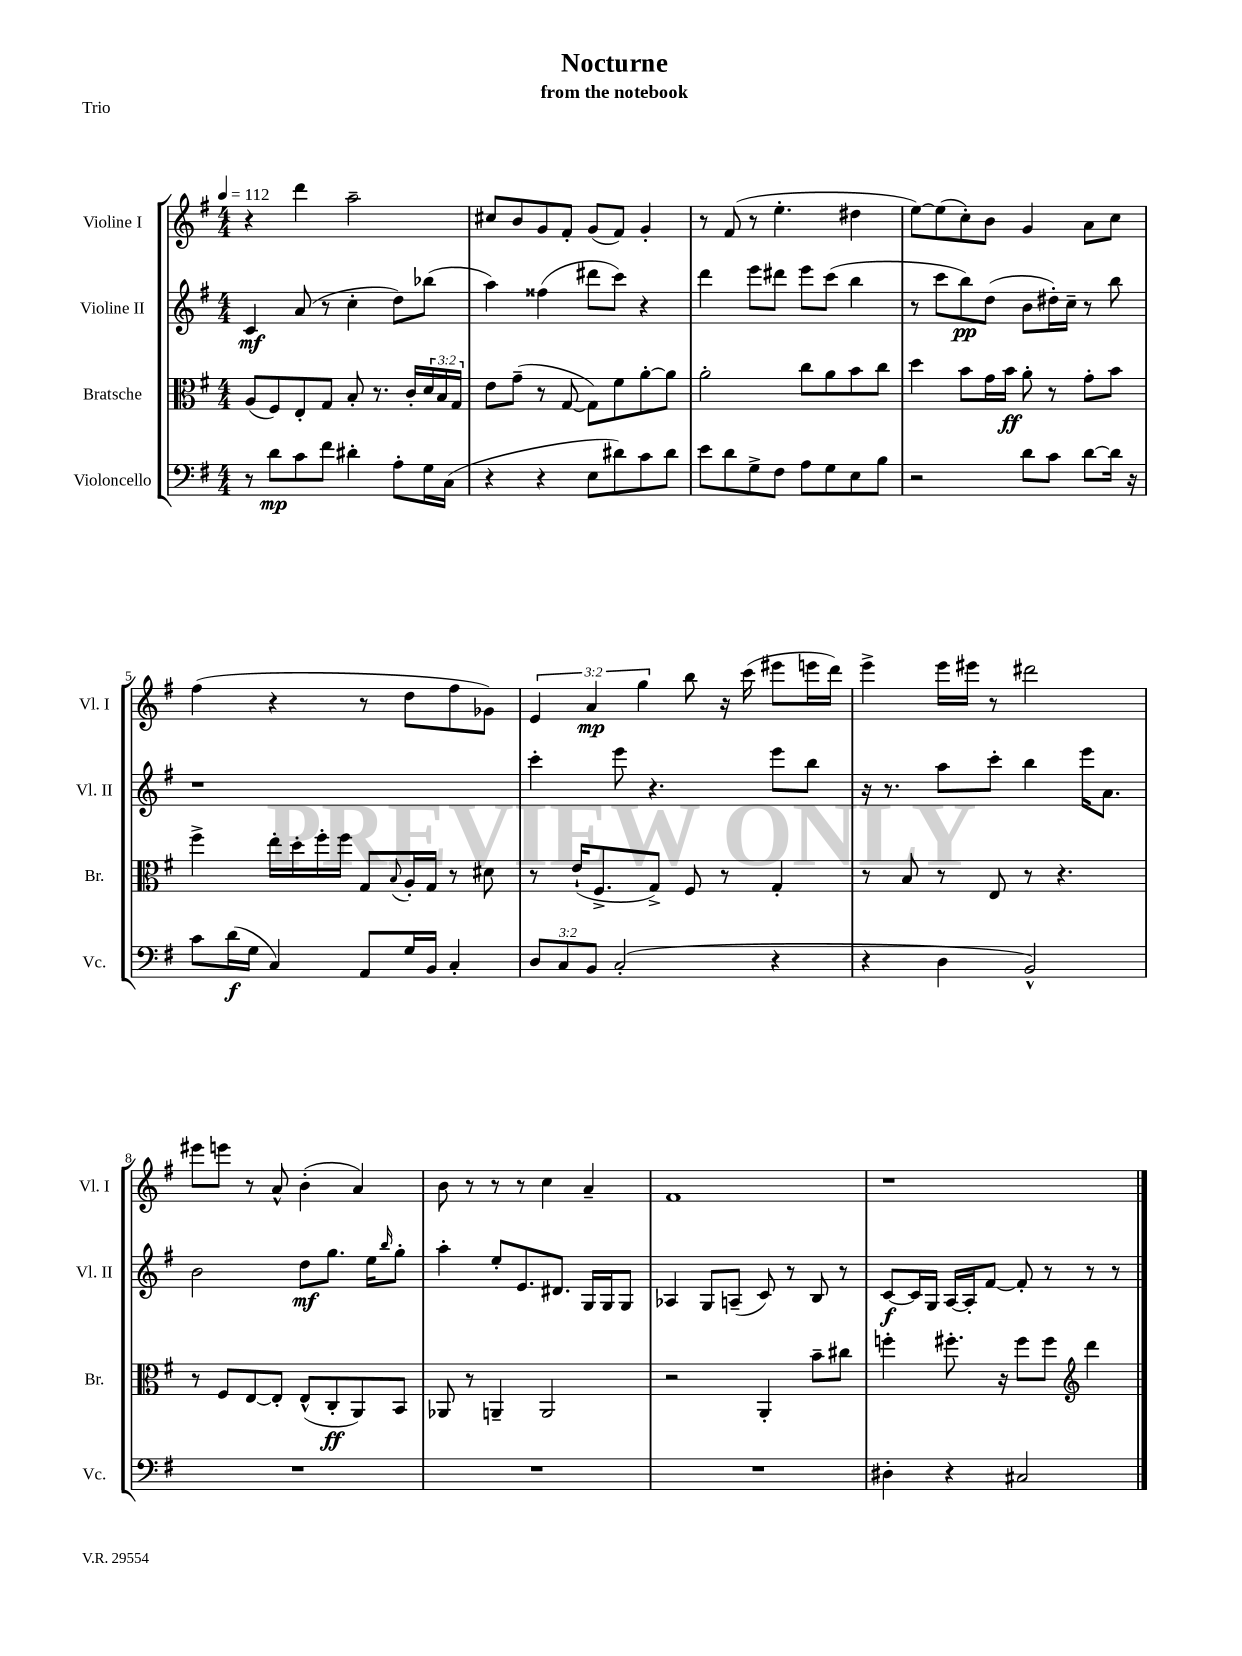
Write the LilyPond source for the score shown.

\header { title = "Nocturne" subtitle = "from the notebook" piece = "Trio" }
<<
\new StaffGroup <<
\new Staff = "s0" \with { instrumentName = "Violine I" shortInstrumentName = "Vl. I" } {
    \clef treble \key g \major \numericTimeSignature \time 4/4 \override Staff.TupletNumber.text = #tuplet-number::calc-fraction-text \tempo 4 = 112
    r4 d'''4 a''2-- |
    cis''8 b'8 g'8 fis'8-. g'8( fis'8) g'4-. |
    r8 fis'8( r8 e''4.-. dis''4 |
    e''8~) e''8( c''8-.) b'8 g'4 a'8 c''8 |
    fis''4( r4 r8 d''8 fis''8 ges'8) |
    \tuplet 3/2 { e'4 a'4\mp g''4 } b''8 r16 c'''16( eis'''8 e'''16 d'''16) |
    e'''4-> e'''16 eis'''16 r8 dis'''2 |
    eis'''8 e'''8 r8 a'8-^ b'4-.( a'4) |
    b'8 r8 r8 r8 c''4 a'4-- |
    fis'1 |
    r1 \bar "|." |
}
\new Staff = "s1" \with { instrumentName = "Violine II" shortInstrumentName = "Vl. II" } {
    \clef treble \key g \major \numericTimeSignature \time 4/4
    c'4\mf a'8( r8 c''4-. d''8) bes''8( |
    a''4) fisis''4( dis'''8 c'''8) r4 |
    d'''4 e'''8 dis'''8 e'''8 c'''8( b''4 |
    r8 c'''8 b''8\pp) d''8( b'8 dis''16-.) c''16-- r8 b''8 |
    r1 |
    c'''4-. e'''8 r4. e'''8 b''8 |
    r16 r8. a''8 c'''8-. b''4 e'''16 a'8. |
    b'2 d''8\mf g''8. e''16 \grace { b''16 } g''8-. |
    a''4-. e''8-. e'8. dis'8. g16 g16 g8 |
    aes4 g8 a8--( c'8) r8 b8 r8 |
    c'8~\f c'16 g16 a16~ a16-. fis'8~ fis'8-. r8 r8 r8 \bar "|." |
}
\new Staff = "s2" \with { instrumentName = "Bratsche" shortInstrumentName = "Br." } {
    \clef alto \key g \major \numericTimeSignature \time 4/4 \override Staff.TupletNumber.text = #tuplet-number::calc-fraction-text
    a8( fis8) e8-. g8 b8-. r8. c'16-. \tuplet 3/2 { d'16 b16 g16 } |
    e'8 g'8--( r8 g8~ g8) fis'8 a'8~-. a'8 |
    a'2-. c''8 a'8 b'8 c''8 |
    d''4 b'8 g'16 b'16\ff a'8-. r8 g'8-. b'8 |
    fis''4-> e''16-. d''16-. fis''16-. fis''16 g8 \appoggiatura { b8 } a16-. g16 r8 dis'8 |
    r8 e'16-!( fis8.-> g8->) fis8 r8 g4-. |
    r8 b8 r8 e8 r8 r4. |
    r8 fis8 e8~ e8-. e8-^( c8-.\ff a,8) b,8 |
    aes,8 r8 a,4-- a,2 |
    r2 a,4-. b'8-- cis''8 |
    f''4-. fis''8.-. r16 fis''8 fis''8 \clef treble d'''4 \bar "|." |
}
\new Staff = "s3" \with { instrumentName = "Violoncello" shortInstrumentName = "Vc." } {
    \clef bass \key g \major \numericTimeSignature \time 4/4 \override Staff.TupletNumber.text = #tuplet-number::calc-fraction-text
    r8 d'8\mp c'8 fis'8 dis'4-. a8-. g16 c16( |
    r4 r4 e8 dis'8) c'8 dis'8 |
    e'8 d'8 g8-> fis8 a8 g8 e8 b8 |
    r2 d'8 c'8 d'8~ d'16 r16 |
    c'8 d'16\f( g16 c4) a,8 g16 b,16 c4-. |
    \tuplet 3/2 { d8 c8 b,8 } c2-.( r4 |
    r4 d4 b,2-^) |
    R1 |
    R1 |
    R1 |
    dis4-. r4 cis2 \bar "|." |
}
>>
>>
